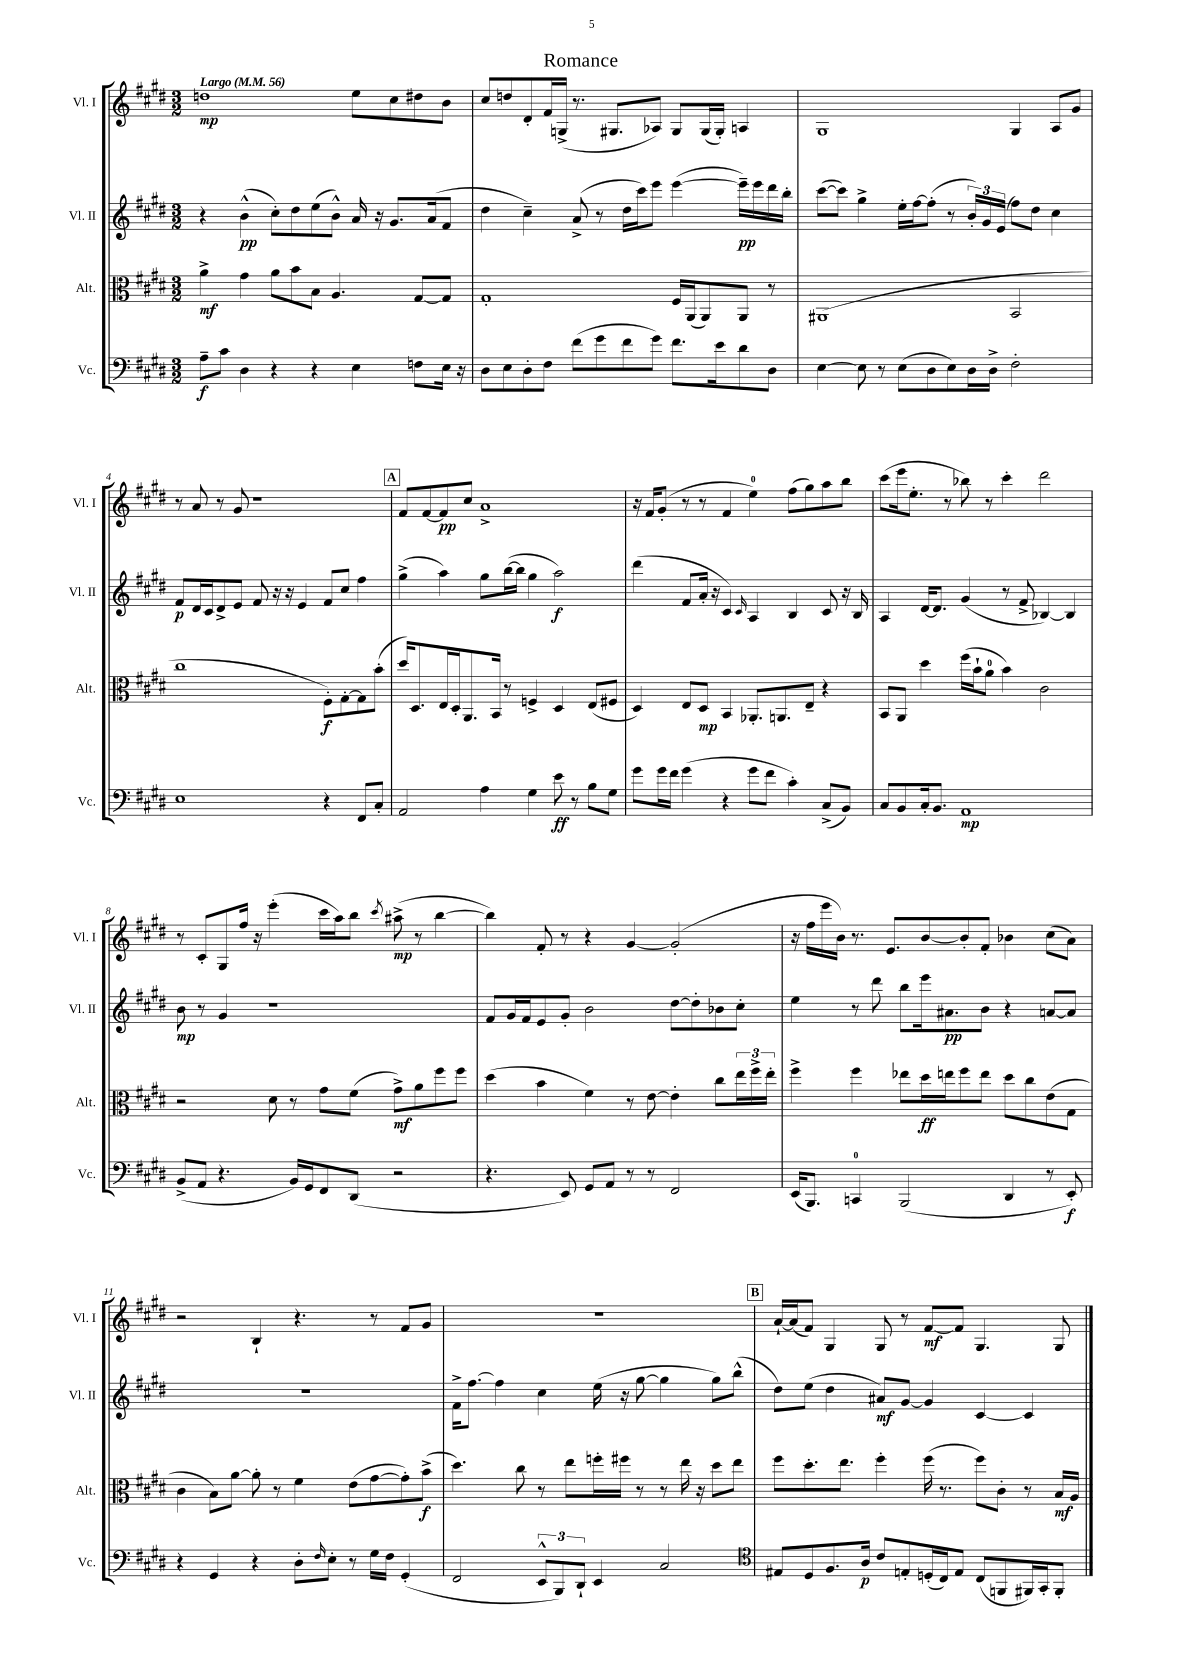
\header { title = "Romance" }
<<
\new StaffGroup <<
\new Staff = "s0" \with { instrumentName = "Vl. I" shortInstrumentName = "Vl. I" } {
    \clef treble \key e \major \numericTimeSignature \time 3/2 \tempo "Largo" 4 = 56
    d''1\mp e''8 cis''8 dis''8 b'8 |
    cis''8 d''8 dis'8-. fis'16 g16->( r8. gis8. aes8) gis8 gis16( gis16-.) a4 |
    gis1 gis4 a8 gis'8 |
    r8 a'8 r8 gis'8 r1 |
    \mark \markup { \box "A" } fis'8 fis'8~ fis'8\pp cis''8 a'1-> |
    r16 fis'16 gis'8-.( r8 r8 fis'4 e''4-0) fis''8( gis''8) a''8 b''8 |
    cis'''8( e'''16 e''8.-. r8 bes''8) r8 cis'''4-. dis'''2 |
    r8 cis'8-. gis8 fis''16 r16 e'''4-.( cis'''16 a''16) b''8 \acciaccatura { cis'''8 } ais''8->\mp( r8 b''4~ |
    b''4) fis'8-. r8 r4 gis'4~ gis'2-.( |
    r16 fis''16 e'''16 b'16) r8. e'8. b'8~ b'8-. fis'8-. bes'4 cis''8( a'8) |
    r2 b4-! r4. r8 fis'8 gis'8 |
    R1. |
    \mark \markup { \box "B" } a'16~-! a'16( fis'8) gis4 gis8 r8 fis'8~\mf fis'8 gis4. gis8 \bar "|." |
}
\new Staff = "s1" \with { instrumentName = "Vl. II" shortInstrumentName = "Vl. II" } {
    \clef treble \key e \major \numericTimeSignature \time 3/2
    r4 b'4-^\pp( cis''8-.) dis''8 e''8( b'8-^) a'16 r16 gis'8. a'16( fis'8 |
    dis''4 cis''4--) a'8->( r8 dis''16 cis'''16) e'''8 e'''4~( e'''16--\pp) e'''16 dis'''16 b''16-. |
    cis'''8~( cis'''8) gis''4-> e''16-. fis''16~ fis''8-.( r8 \tuplet 3/2 { b'16-.) gis'16 e'16( } fis''8) dis''8 cis''4 |
    fis'8\p dis'16 cis'16 dis'8-> e'8 fis'8 r16 r16 e'4 fis'8 cis''8 fis''4 |
    \mark \markup { \box "A" } gis''4->( a''4) gis''8 b''16~( b''16 gis''4 a''2\f) |
    dis'''4( fis'8 a'16-. r16 cis'4) \grace { cis'16 } a4 b4 cis'8 r16 b16 |
    a4 dis'16~ dis'8. gis'4( r8 fis'8-> bes4~) bes4 |
    b'8\mp r8 gis'4 r1 |
    fis'8 gis'16 fis'16 e'8 gis'8-. b'2 dis''8~ dis''8-. bes'8 cis''8-. |
    e''4 r8 dis'''8 b''8 e'''16 ais'8.\pp b'8 r4 a'8~ a'8 |
    R1. |
    fis'16-> fis''8.~ fis''4 cis''4 e''16( r16 gis''8~ gis''4 gis''8) b''8-^( |
    \mark \markup { \box "B" } dis''8) e''8( dis''4 ais'8\mf) gis'8~ gis'4 cis'4~ cis'4 \bar "|." |
}
\new Staff = "s2" \with { instrumentName = "Alt." shortInstrumentName = "Alt." } {
    \clef alto \key e \major \numericTimeSignature \time 3/2
    a'4->\mf gis'4 a'8 b'8 b8 a4. gis8~ gis8 |
    gis1-. fis16 a,16( a,8) a,8 r8 |
    ais,1( b,2 |
    cis''1 fis8-.\f) gis8~-. gis8 b'8-.( |
    \mark \markup { \box "A" } dis''16) dis8. e16 dis16-. a,8. b,16 r8 f4-> dis4 e8( fis8 |
    dis4) e8 dis8\mp b,4 aes,8.-. a,8. e8-- r4 |
    b,8 a,8 dis''4 fis''16( b'16-! a'8-0 b'4) cis'2 |
    r2 dis'8 r8 gis'8 fis'8( gis'8->\mf) a'8 fis''8 fis''8 |
    dis''4( b'4 fis'4) r8 e'8~ e'4-. cis''8 \tuplet 3/2 { e''16 fis''16-> e''16-. } |
    fis''4-> fis''4 ees''8 dis''16\ff e''16 fis''8 e''8 dis''8 cis''8 e'8( gis8 |
    cis'4 b8) a'8~ a'8-. r8 fis'4 e'8( gis'8~ gis'8-.) b'8->\f( |
    dis''4.) cis''8 r8 e''8 f''16-. fis''16 r8 r8 e''16 r16 dis''8 e''8 |
    \mark \markup { \box "B" } fis''8 dis''8.-. e''8. fis''4-. fis''16( r8. fis''8) cis'8-. r8 b16\mf a16 \bar "|." |
}
\new Staff = "s3" \with { instrumentName = "Vc." shortInstrumentName = "Vc." } {
    \clef bass \key e \major \numericTimeSignature \time 3/2
    a8--\f cis'8 dis4 r4 r4 e4 f8 e16 r16 |
    dis8 e8 dis8-. fis8 fis'8( gis'8 fis'8 gis'8) fis'8. e'16 dis'8 dis8 |
    e4~ e8 r8 e8( dis8 e8) dis16 dis16-> fis2-. |
    e1 r4 fis,8 cis8-. |
    \mark \markup { \box "A" } a,2 a4 gis4 e'8\ff r8 b8 gis8 |
    gis'8 gis'16 fis'16 gis'4( r4 gis'8 fis'8 cis'4-.) cis8->( b,8) |
    cis8 b,8 cis16-. b,8. a,1\mp |
    b,8->( a,8 r4. b,16) gis,16 fis,8 dis,8( r2 |
    r4. e,8) gis,8 a,8 r8 r8 fis,2 |
    e,16( b,,8.) c,4-0 b,,2( dis,4 r8 e,8-.\f) |
    r4 gis,4 r4 dis8-. \grace { fis16 } e8-. r8 gis16 fis16 gis,4-.( |
    fis,2 \tuplet 3/2 { e,8-^ b,,8) dis,8-! } e,4 cis2 |
    \mark \markup { \box "B" } \clef tenor eis8 dis8 fis8. a16\p cis'8 e8-. d16-.( cis16) e8 cis8( f,8 fis,16) gis,16-. fis,8-. \bar "|." |
}
>>
>>
